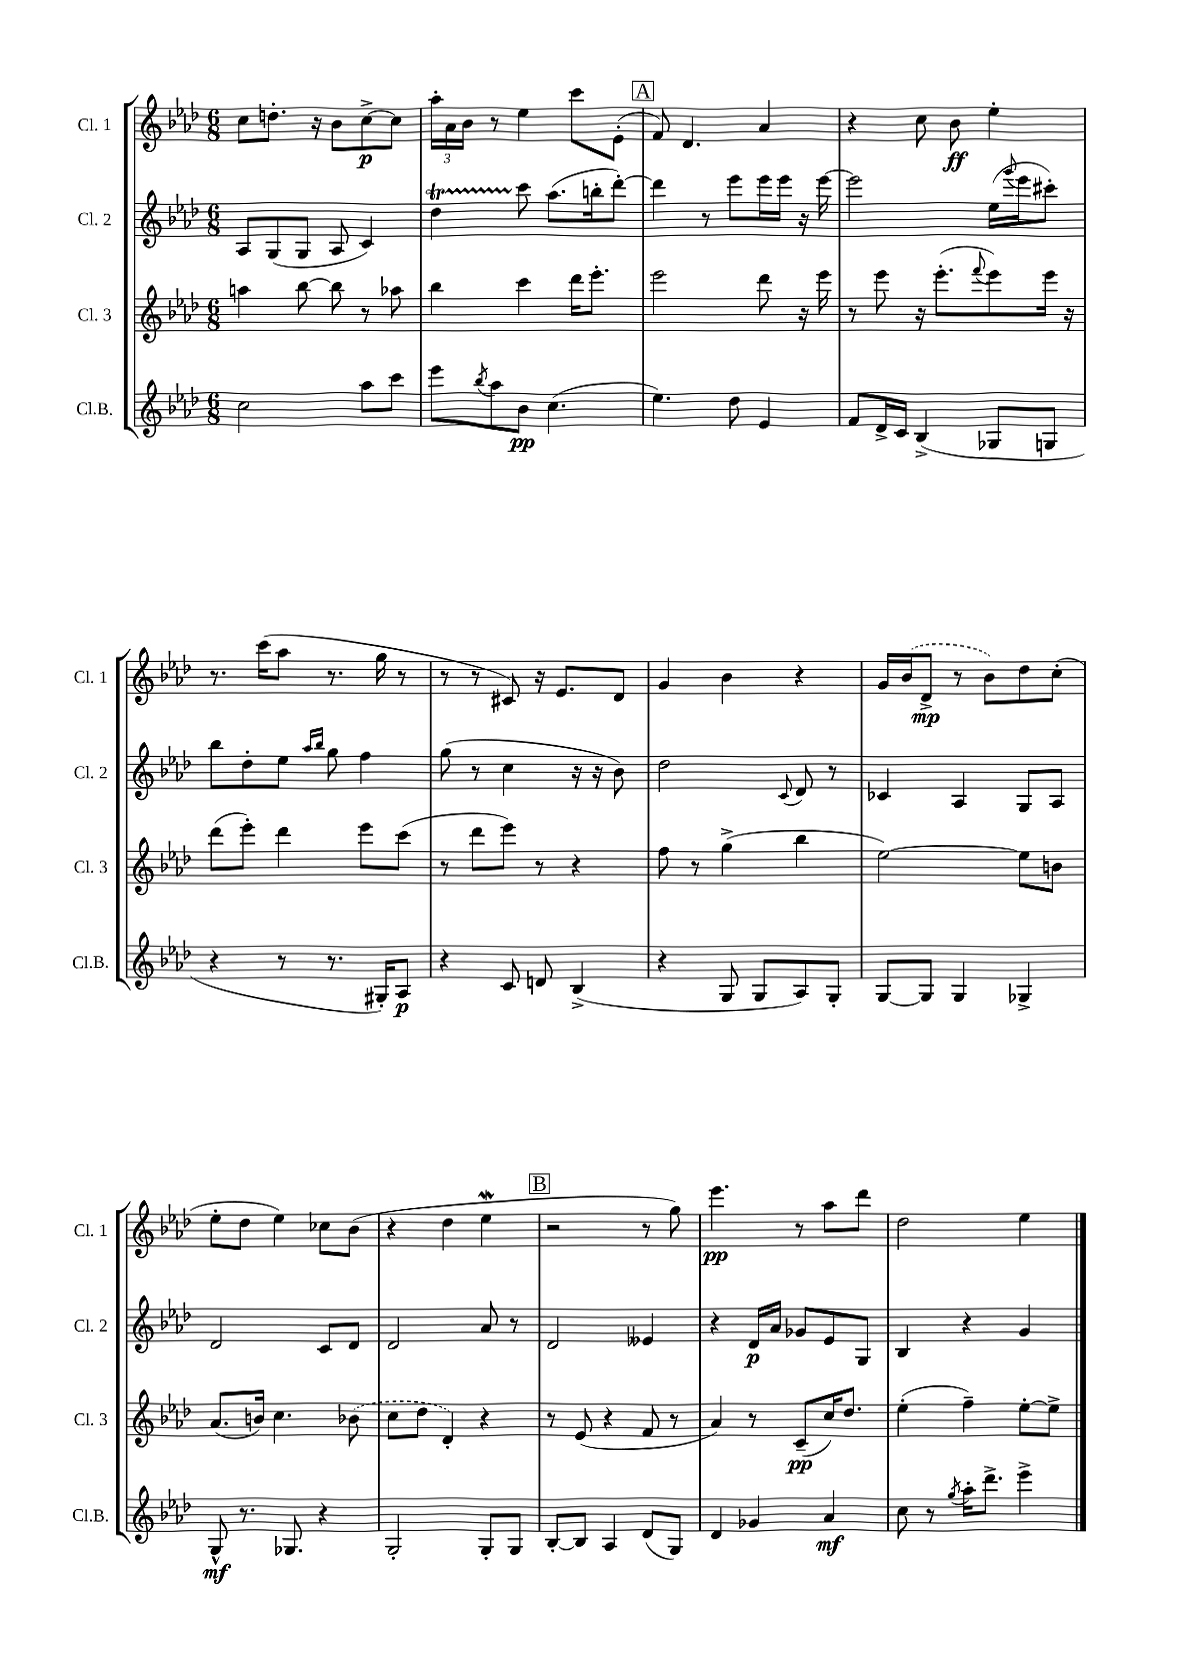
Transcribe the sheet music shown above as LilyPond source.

<<
\new StaffGroup <<
\new Staff = "s0" \with { instrumentName = "Cl. 1" shortInstrumentName = "Cl. 1" } {
    \clef treble \key aes \major \numericTimeSignature \time 6/8
    c''8 d''8.-. r16 bes'8 c''8~->\p c''8 |
    \tuplet 3/2 { aes''16-. aes'16 bes'16 } r8 ees''4 c'''8 ees'8-.( |
    \mark \markup { \box "A" } f'8) des'4. aes'4 |
    r4 c''8 bes'8\ff ees''4-. |
    r8. c'''16( aes''8 r8. g''16 r8 |
    r8 r8 cis'8) r16 ees'8. des'8 |
    g'4 bes'4 r4 |
    g'16 \once \slurDashed bes'16( des'8->\mp r8 bes'8) des''8 c''8-.( |
    ees''8-. des''8 ees''4) ces''8 bes'8( |
    r4 des''4 ees''4\mordent |
    \mark \markup { \box "B" } r2 r8 g''8) |
    ees'''4.\pp r8 aes''8 des'''8 |
    des''2 ees''4 \bar "|." |
}
\new Staff = "s1" \with { instrumentName = "Cl. 2" shortInstrumentName = "Cl. 2" } {
    \clef treble \key aes \major \numericTimeSignature \time 6/8
    aes8 g8( g8 aes8 c'4) |
    des''4\startTrillSpan c'''8\stopTrillSpan aes''8.( b''16-. des'''8~-.) |
    \mark \markup { \box "A" } des'''4 r8 ees'''8 ees'''16 ees'''16 r16 ees'''16~ |
    ees'''2 ees''16( \appoggiatura { g'''8 } ees'''16 cis'''8-.) |
    bes''8 des''8-. ees''8 \grace { aes''16 bes''16 } g''8 f''4 |
    g''8( r8 c''4 r16 r16 bes'8) |
    des''2 \appoggiatura { c'8 } des'8 r8 |
    ces'4 aes4 g8 aes8 |
    des'2 c'8 des'8 |
    des'2 aes'8 r8 |
    \mark \markup { \box "B" } des'2 eeses'4 |
    r4 des'16\p aes'16 ges'8 ees'8 g8 |
    bes4 r4 g'4 \bar "|." |
}
\new Staff = "s2" \with { instrumentName = "Cl. 3" shortInstrumentName = "Cl. 3" } {
    \clef treble \key aes \major \numericTimeSignature \time 6/8
    a''4 bes''8~ bes''8 r8 aes''8 |
    bes''4 c'''4 des'''16 ees'''8.-. |
    \mark \markup { \box "A" } ees'''2 des'''8 r16 ees'''16 |
    r8 ees'''8 r16 ees'''8.-.( \appoggiatura { f'''8 } ees'''8) ees'''16 r16 |
    des'''8( ees'''8-.) des'''4 ees'''8 c'''8( |
    r8 des'''8 ees'''8) r8 r4 |
    f''8 r8 g''4->( bes''4 |
    ees''2~) ees''8 b'8 |
    aes'8.( b'16) c''4. \once \slurDashed bes'8( |
    c''8 des''8 des'4-.) r4 |
    \mark \markup { \box "B" } r8 ees'8( r4 f'8 r8 |
    aes'4) r8 c'8--\pp( c''16) des''8. |
    ees''4-.( f''4--) ees''8~-. ees''8-> \bar "|." |
}
\new Staff = "s3" \with { instrumentName = "Cl.B." shortInstrumentName = "Cl.B." } {
    \clef treble \key aes \major \numericTimeSignature \time 6/8
    c''2 aes''8 c'''8 |
    ees'''8 \acciaccatura { bes''8 } aes''8 bes'8\pp c''4.( |
    \mark \markup { \box "A" } ees''4.) des''8 ees'4 |
    f'8 des'16-> c'16 bes4->( ges8 g8 |
    r4 r8 r8. gis16-.) aes8\p |
    r4 c'8 d'8 bes4->( |
    r4 g8 g8 aes8) g8-. |
    g8~ g8 g4 ges4-> |
    g8-^\mf r8. ges8. r4 |
    g2-. g8-. g8 |
    \mark \markup { \box "B" } bes8~-. bes8 aes4 des'8( g8) |
    des'4 ges'4 aes'4\mf |
    c''8 r8 \acciaccatura { g''8 } aes''16-. des'''8.-> ees'''4-> \bar "|." |
}
>>
>>
\layout { \context { \Score \remove "Bar_number_engraver" } }
